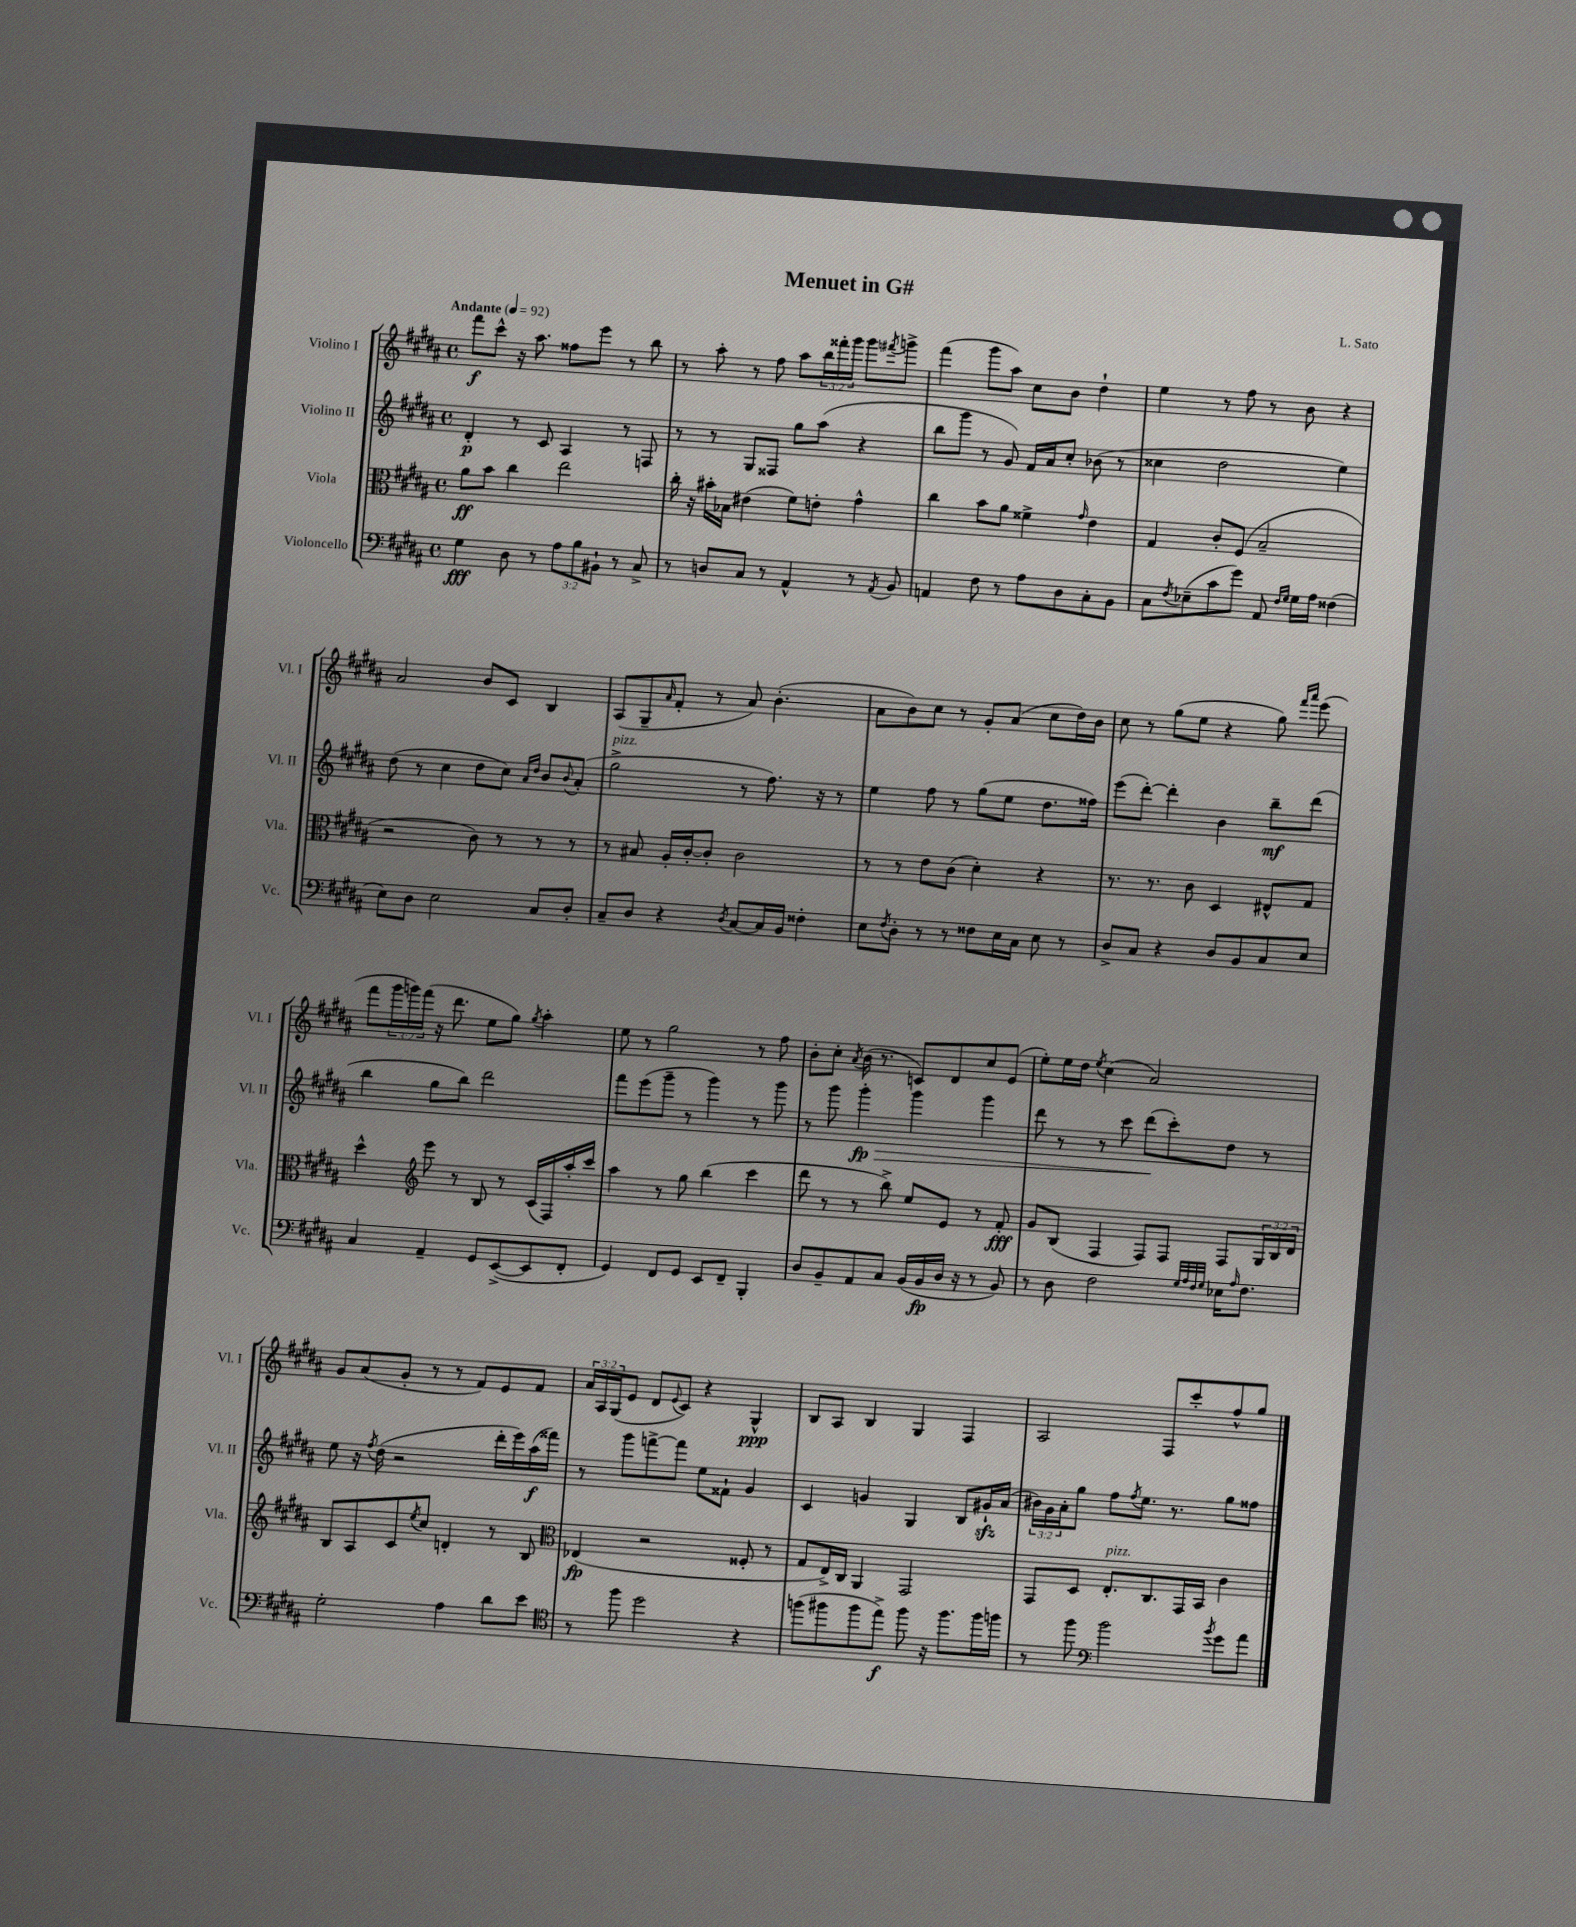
\header { title = "Menuet in G#" composer = "L. Sato" }
<<
\new StaffGroup <<
\new Staff = "s0" \with { instrumentName = "Violino I" shortInstrumentName = "Vl. I" } {
    \clef treble \key b \major \defaultTimeSignature \time 4/4 \override Staff.TupletNumber.text = #tuplet-number::calc-fraction-text \tempo "Andante" 4 = 92
    fis'''8\f cis'''8-^ r16 ais''8. fisis''8 e'''8 r8 b''8 |
    r8 ais''8-. r8 fis''8 ais''8 \tuplet 3/2 { b''16 fisis'''16-. gis'''16 } gis'''8 \acciaccatura { fis'''8 } g'''8-> |
    fis'''4( gis'''8 ais''8) cis''8 b'8 dis''4-! |
    e''4 r8 fis''8 r8 b'8 r4 |
    ais'2 b'8 cis'8 b4 |
    ais8( gis8-- \grace { ais'16 } fis'8-. r8 ais'8) b'4.-.( |
    ais'8 b'8) cis''8 r8 gis'8-. ais'8( cis''8 dis''16) b'16 |
    cis''8 r8 gis''8( e''8 r4 gis''8) \grace { fis'''16 ais'''16 } e'''8( |
    fis'''8 \tuplet 3/2 { gis'''16 g'''16) fis'''16( } r16 dis'''8. e''8 gis''8) \acciaccatura { gis''8 } ais''4-. |
    e''8 r8 gis''2 r8 fis''8 |
    b'8-. cis''8-. \acciaccatura { ais'8 } b'16( r8. c'8) dis'8 cis''8 e'8( |
    e''8-.) e''16 dis''16 \acciaccatura { e''8 } cis''4( ais'2) |
    gis'8 ais'8( gis'8-. r8 r8 fis'8) e'8 fis'8 |
    \tuplet 3/2 { ais'16 ais16 gis16( } e'8 dis'8 \appoggiatura { e'8 } cis'8) r4 gis4-^\ppp |
    b8 ais8 b4 gis4 fis4 |
    ais2 fis8 cis'''8-. fis''8-^ gis''8 \bar "|." |
}
\new Staff = "s1" \with { instrumentName = "Violino II" shortInstrumentName = "Vl. II" } {
    \clef treble \key b \major \defaultTimeSignature \time 4/4 \override Staff.TupletNumber.text = #tuplet-number::calc-fraction-text
    dis'4-.\p r8 cis'8 ais4 r8 f8 |
    r8 r8 gis8 fisis8 gis''8 ais''8( r4 |
    b''8 gis'''8 r8 gis'8) fis'16 ais'16 cis''8-. bes'8( r8 |
    cisis''4 dis''2 e''4) |
    dis''8( r8 cis''4 dis''8 cis''8) \grace { ais'16 dis''16 } b'8 \appoggiatura { b'8 } ais'8-.( |
    gis''2->^\markup { \italic "pizz." } r8 fis''8.) r16 r8 |
    e''4 fis''8 r8 gis''8( e''8 dis''8. fisis''16) |
    e'''8( dis'''8~-.) dis'''4-. b'4 b''8--\mf dis'''8( |
    b''4 gis''8 b''8) dis'''2 |
    fis'''8 e'''8( gis'''8-- r8 gis'''4) r8 gis'''8 |
    r8 gis'''8 gis'''4-.\fp\> gis'''4 gis'''4 |
    dis'''8 r8 r8 cis'''8 dis'''8\!( cis'''8-.) dis''8 r8 |
    e''8 r16 \acciaccatura { fis''8 } dis''16( r2 dis'''16-. e'''16) ais''16\f( fisis'''16) |
    r8 gis'''8 f'''8~-> f'''8 e''8 fisis'8-! gis'4 |
    cis'4 g'4 gis4 b8 gis'16-!\sfz ais'16( |
    \tuplet 3/2 { bis'16) gis'16 ais'16-. } gis''8 fis''8 \acciaccatura { fis''8 } e''8. r8. gis''8 fisis''8 \bar "|." |
}
\new Staff = "s2" \with { instrumentName = "Viola" shortInstrumentName = "Vla." } {
    \clef alto \key b \major \defaultTimeSignature \time 4/4 \override Staff.TupletNumber.text = #tuplet-number::calc-fraction-text
    ais'8\ff b'8 cis''4 e''2 |
    cis''16-. r16 bis'16-. bes16 eis'4( fis'8) e'8-. gis'4-^ |
    cis''4 b'8 ais'8 fisis'4-> \grace { gis'16 } e'4 |
    gis4 cis'8-. fis8( b2-- |
    r2 cis'8) r8 r8 r8 |
    r8 bis8 ais16-. cis'16~-. cis'8-. cis'2 |
    r8 r8 e'8 cis'8( dis'4-.) r4 |
    r8. r8. cis'8 dis4 eis8-^ gis8 |
    dis''4-^ \clef treble e'''8 r8 b8 r8 cis'16( fis16) ais''16-. cis'''16 |
    ais''4 r8 gis''8 b''4( cis'''4 |
    dis'''8 r8 r8 b''8->) e''8 e'8 r8 fis'8-.\fff |
    gis'8 b8( fis4 fis8) fis8 fis8 \tuplet 3/2 { gis16 b16 dis'16 } |
    b8 ais8 cis'8 \acciaccatura { e''8 } cis''8 d'4-. r8 b8 |
    \clef alto ees4\fp( r2 fisis8-. r8 |
    gis8 e16->) cis16 ais,4 gis,2 |
    gis,8 dis8 e8.-.^\markup { \italic "pizz." } cis8. gis,16 b,16 cis'4 \bar "|." |
}
\new Staff = "s3" \with { instrumentName = "Violoncello" shortInstrumentName = "Vc." } {
    \clef bass \key b \major \defaultTimeSignature \time 4/4 \override Staff.TupletNumber.text = #tuplet-number::calc-fraction-text
    gis4\fff dis8 r8 \tuplet 3/2 { ais8 b8 bis,8-! } r8 cis8-> |
    r8 d8 cis8 r8 ais,4-^ r8 \acciaccatura { ais,8 } b,8 |
    a,4 fis8 r8 ais8 dis8 cis8-. b,8 |
    cis8 \acciaccatura { fis8 } ees8--( cis'8 gis'8) ais,8 \grace { fis16 gis16 } gis16 ais16 fisis4( |
    e8) dis8 e2 cis8 dis8-. |
    cis8-- dis8 r4 \acciaccatura { dis8 } cis8~ cis16 b,16 fisis4-. |
    e8 \acciaccatura { fis8 } dis8-. r8 r8 fisis8 e16 cis16 e8 r8 |
    dis8-> cis8 r4 dis8 b,8 cis8 e8 |
    cis4 ais,4-- gis,8 e,8~->( e,8 fis,8-. |
    gis,4) fis,8 gis,8 e,8 fis,8-- b,,4-. |
    dis8 b,8-- ais,8 cis8 b,16( b,16\fp dis16 r16 r8 b,8) |
    r8 dis8 fis2 \grace { gis32 ais32 fis32 gis32 } ees16 \grace { ais16 } fis8. |
    gis2-. ais4 dis'8 e'8 |
    \clef tenor r8 fis''8 dis''2 r4 |
    f''8( fis''8 fis''8 e''8->\f) fis''8 r16 fis''8. fis''16 f''16 |
    r8 fis''8 \clef bass b'2 \acciaccatura { b'8 } gis'8 ais'8 \bar "|." |
}
>>
>>
\layout { \context { \Score \remove "Bar_number_engraver" } }
